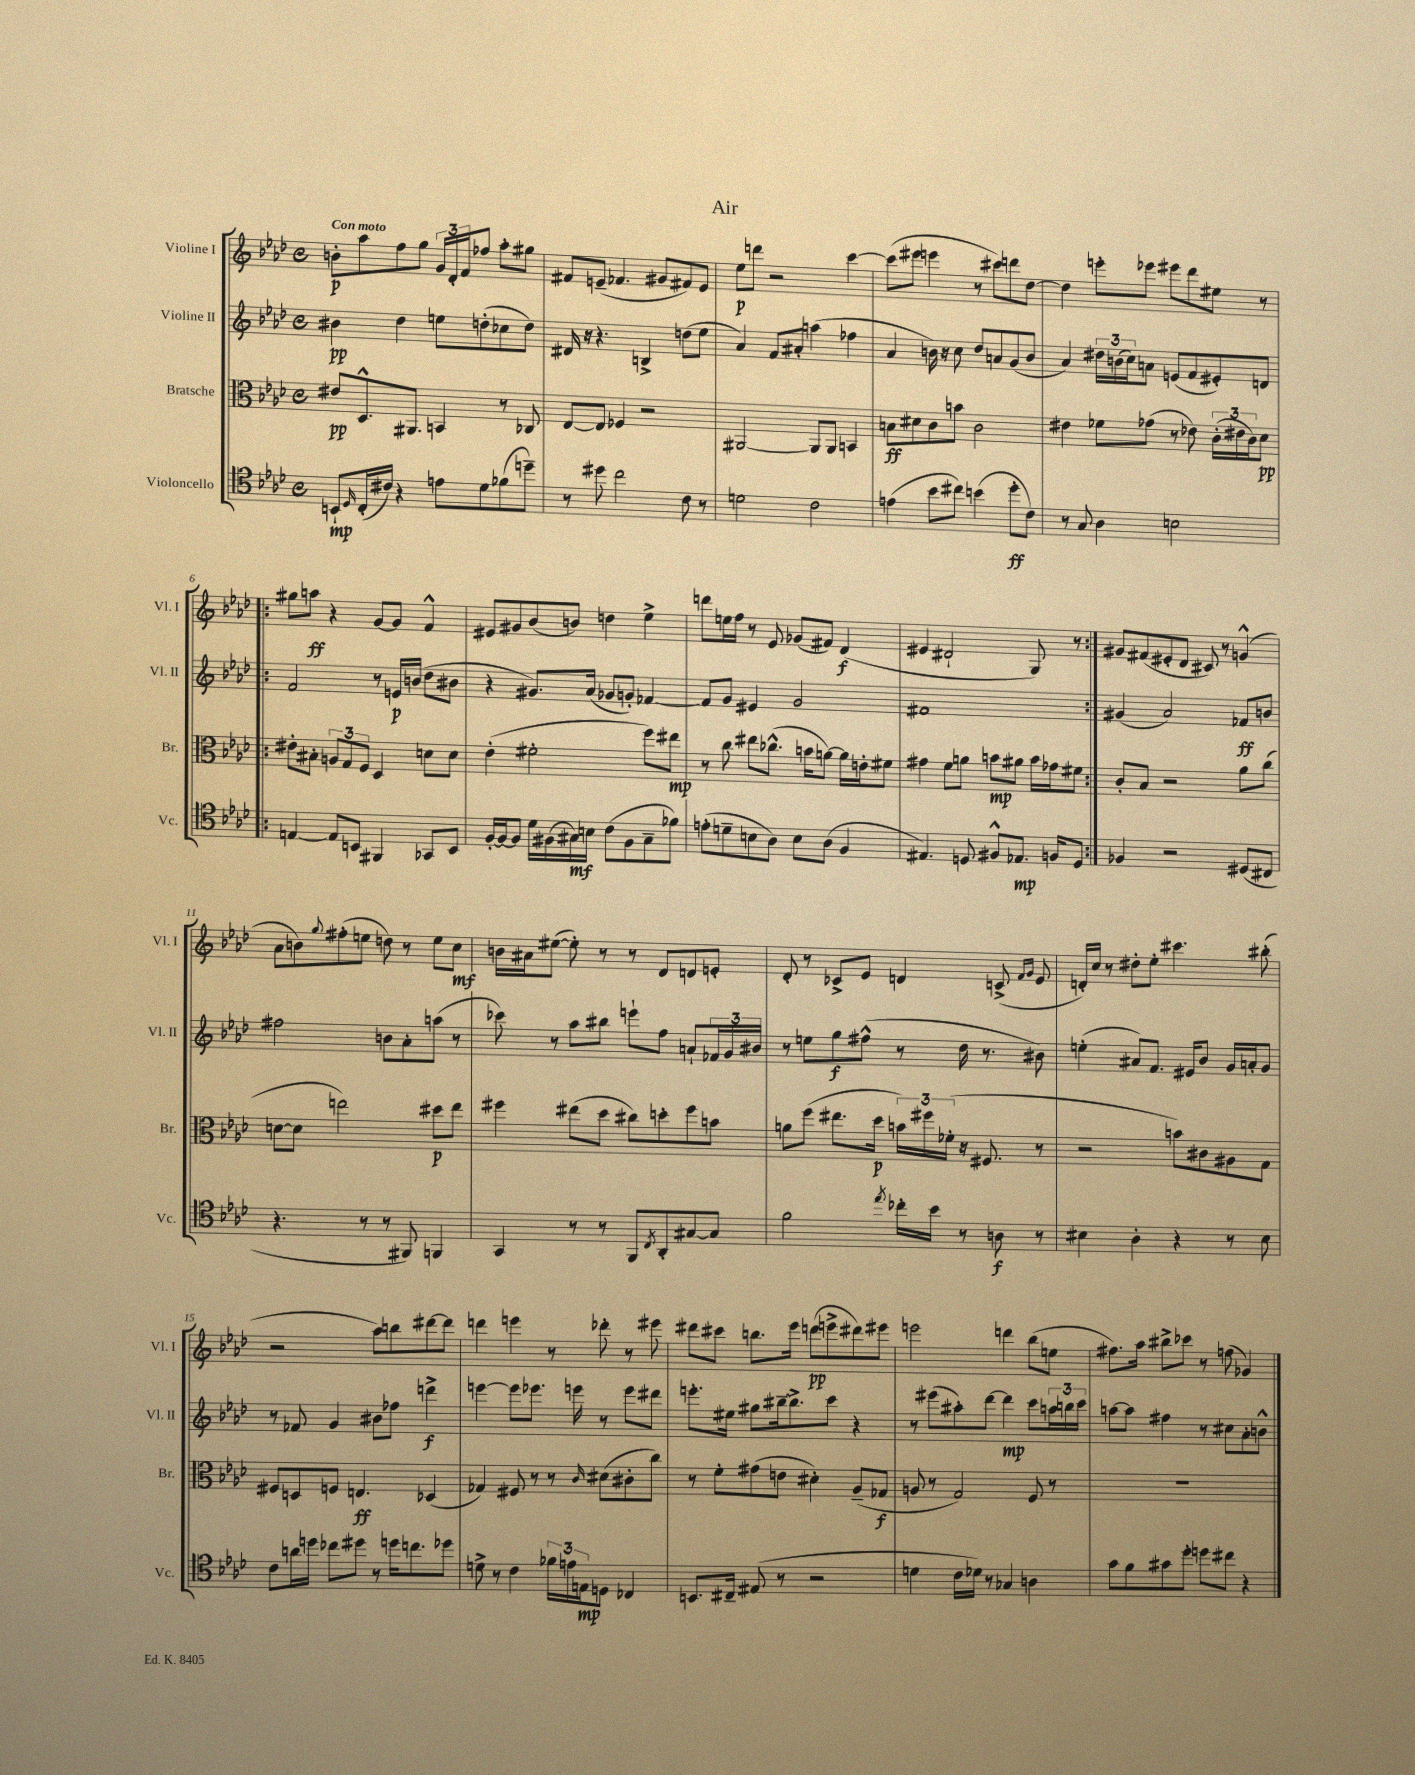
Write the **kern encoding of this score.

**kern	**dynam	**kern	**dynam	**kern	**dynam	**kern	**dynam
*part4	*part4	*part3	*part3	*part2	*part2	*part1	*part1
*staff4	*staff4	*staff3	*staff3	*staff2	*staff2	*staff1	*staff1
*I"Violoncello	*	*I"Bratsche	*	*I"Violine II	*	*I"Violine I	*
*I'Vc.	*	*I'Br.	*	*I'Vl. II	*	*I'Vl. I	*
*clefC4	*	*clefC3	*	*clefG2	*	*clefG2	*
*k[b-e-a-d-]	*	*k[b-e-a-d-]	*	*k[b-e-a-d-]	*	*k[b-e-a-d-]	*
*M4/4	*	*M4/4	*	*M4/4	*	*M4/4	*
*met(c)	*	*met(c)	*	*met(c)	*	*met(c)	*
=1	=1	=1	=1	=1	=1	=1	=1
!	!	!	!	!	!	!LO:TX:a:B:t=Con moto	!
8BBn`/L	mp	8e#X/L	pp	4b#X\	pp	8bn'\L	p
16qqD-/	.	.	.	.	.	.	.
(16C'/L	.	8.D-^^/	.	.	.	8aa-\	.
16c#X/JJ)	.	.	.	.	.	.	.
4r	.	.	.	4dd-\	.	8ff\	.
.	.	8.AA#X/J	.	.	.	.	.
.	.	.	.	.	.	8gg\J	.
8en\L	.	4BBn/	.	8een\L	.	24g/LL	.
.	.	.	.	.	.	24d-'/	.
.	.	.	.	.	.	24f/J	.
8d-\	.	.	.	(8ddn'\	.	8ff-X/J	.
(8f-X\	.	8r	.	8cc-X\	.	8aa-'\L	.
8ddn~\J)	.	8C-X/	.	8dd\J)	.	8gg#X\J	.
=2	=2	=2	=2	=2	=2	=2	=2
8r	.	[8E-/L	.	16d#X/	.	8f#X/L	.
.	.	.	.	16r	.	.	.
8dd#X\	.	8E-/J]	.	4.r	.	(8en~/J	.
2cc\	.	4F-X/	.	.	.	4.f-X/	.
.	.	2r	.	4Bn^/	.	.	.
.	.	.	.	.	.	8g#X/L	.
8c\	.	.	.	(8ddn\L	.	8f#X/)	.
8r	.	.	.	8ee-\J	.	8e/J	.
=3	=3	=3	=3	=3	=3	=3	=3
2dn\	.	[2AA#X/	.	4a-/)	.	8ee-\L	p
.	.	.	.	.	.	8dddn\J	.
.	.	.	.	8f/L	.	2r	.
.	.	.	.	8a#X'/J	.	.	.
2c\	.	8AA#/L]	.	(4aan\	.	.	.
.	.	8AA#/J	.	.	.	.	.
.	.	4BBn/	.	4ff-X\	.	[4ccc\	.
=4	=4	=4	=4	=4	=4	=4	=4
(4en\	.	8Bn\L	ff	4a-/	.	(8ccc\L]	.
.	.	8d#X\	.	.	.	8eee#X\J	.
8b-\L	.	8c\	.	16bn\)	.	4eeen\	.
.	.	.	.	16r	.	.	.
8cc#X\J)	.	8bn\J	.	8cc\	.	.	.
(4bn\	.	2c\	.	8dd-/L	.	8r	.
.	.	.	.	8an/	.	8ccc#X\L)	.
8dd-'\L	ff	.	.	(8g/	.	8dddn\	.
8c\J)	.	.	.	8b/J	.	[8dd-\J	.
=5	=5	=5	=5	=5	=5	=5	=5
8r	.	4e#X\	.	4a-/)	.	4dd-\]	.
8G/	.	.	.	.	.	.	.
4A-\	.	8f-X\L	.	24dd#X\LL	.	8eeen'\L	.
.	.	.	.	(24bn\	.	.	.
.	.	.	.	24cc\J)	.	.	.
.	.	(8g-X\J	.	8an\J	.	8eee-X\J	.
2Bn\	.	8r	.	(8en/L	.	8eee#X\L	.
.	.	8e-X\)	.	8f/	.	8ddd-\	.
.	.	(24c'\LL	.	8e#X'/)	.	8ee#X\J	.
.	.	24e#X\	.	.	.	.	.
.	.	24c\J)	.	.	.	.	.
.	.	8d-\J	pp	8dn/J	.	8r	.
!!LO:LB:g=z
=6!|:	=6!|:	=6!|:	=6!|:	=6!|:	=6!|:	=6!|:	=6!|:
[4En/	.	8e#X'\L	.	2f/	.	8gg#X\L	.
.	.	8B#X'\J	.	.	.	8aan\J	ff
8E/L]	.	12An/L	.	.	.	4r	.
.	.	12G/	.	.	.	.	.
8BBn/J	.	.	.	.	.	.	.
.	.	12F/J	.	.	.	.	.
4FF#X/	.	4D-/	.	8r	.	[8g/L	.
.	.	.	.	16en/LL	p	8g/J]	.
.	.	.	.	(16bn/JJ	.	.	.
8GG-X/L	.	8dn\L	.	8dd-\L	.	4f^^/	.
8BB/J	.	8d\J	.	8b#X\J	.	.	.
=7	=7	=7	=7	=7	=7	=7	=7
[16F'/LL	.	(4e-'\	.	4r	.	8e#X/L	.
16F/J_	.	.	.	.	.	.	.
8F/J]	.	.	.	.	.	8g#X/	.
16d-\LL	.	2f#X'\	.	8.g#X/L)	.	(8b-/	.
(16F#X\	.	.	.	.	.	.	.
16G#X\)	mf	.	.	.	.	8bn/J)	.
16Bn\JJ	.	.	.	(16a-/Jk	.	.	.
(8c\L	.	.	.	8g-X/L	.	4ddn\	.
8F#\	.	.	.	8gn'/J)	.	.	.
8G#~\	.	8ff\L)	.	[4f-X/	.	4ee-^\	.
8f-X\J)	.	8ee#X\J	mp	.	.	.	.
=8	=8	=8	=8	=8	=8	=8	=8
(8en'\L	.	8r	.	8f-/L]	.	8dddn\L	.
8dn~\	.	8cc\	.	8g/J	.	16een\L	.
.	.	.	.	.	.	16ff\JJ	.
8Bn\	.	8ee#X\L	.	4e#X/	.	8r	.
8A-\J)	.	(8.cc-X^^\J	.	.	.	8e-/	.
8B\L	.	.	.	2g/	.	(8g-X/L	.
.	.	16bn\KL	.	.	.	.	.
(8A-\J	.	[8an\J)	.	.	.	8f#X/J)	.
4F/	.	16a\LL]	.	.	.	(4d-/	f
.	.	16en'\J	.	.	.	.	.
.	.	8f#X\J	.	.	.	.	.
=9	=9	=9	=9	=9	=9	=9	=9
4.E#X/)	.	4g#X\	.	1f#X	.	4e#X/	.
.	.	8f\L	.	.	.	2d#X`/	.
8Dn/	.	8an\J	.	.	.	.	.
8F#X^^/L	.	8bn\L	mp	.	.	.	.
8.E-X/J	mp	8a#X\J	.	.	.	.	.
.	.	16b\LL	.	.	.	8G/)	.
16Fn/KL	.	16g-X\J	.	.	.	.	.
8D/J	.	8f#X\J	.	.	.	8r	.
=10:|!	=10:|!	=10:|!	=10:|!	=10:|!	=10:|!	=10:|!	=10:|!
4F-X/	.	8c'/L	.	(4g#X/	.	8g#X/L	.
.	.	8B-/J	.	.	.	(8f#X/	.
2r	.	2r	.	2a-/)	.	8e#X'/	.
.	.	.	.	.	.	8d-/J	.
.	.	.	.	.	.	8c#X/)	.
.	.	.	.	.	.	8r	.
(8D#X/L	.	8a-\L	.	8f-X/L	ff	(4gn^^/	.
8C#X/J	.	(8cc\J	.	8bn/J	.	.	.
!!LO:LB:g=z
=11	=11	=11	=11	=11	=11	=11	=11
4.r	.	[8dn\L	.	2ff#X\	.	8a-\L	.
.	.	8d\J]	.	.	.	8bn\)	.
.	.	.	.	.	.	8qqgg/	.
.	.	2een\)	.	.	.	(8ff#X'\	.
8r	.	.	.	.	.	8een\J	.
8r	.	.	.	8bn\L	.	8ddn\)	.
8FF#X/)	.	.	.	8a-'\	.	8r	.
4FFn/	.	8dd#X\L	p	(8aan\J	.	8ee\L	.
.	.	8ee\J	.	8r	.	8cc\J	mf
=12	=12	=12	=12	=12	=12	=12	=12
4GG/	.	4ff#X\	.	8ccc-X\)	.	16bn\LL	.
.	.	.	.	.	.	16a#X\J	.
.	.	.	.	8r	.	([8ee#X\J	.
8r	.	(8ee#X\L	.	8aa-\L	.	8ee#'\])	.
8r	.	8dd-\J	.	8bb#X\J	.	8r	.
8FF/L	.	8cc#X\L)	.	8eeen`\L	.	8r	.
8qC/	.	.	.	.	.	.	.
8AA-'/	.	8ddn'\	.	8ff\J	.	8d-/L	.
[8G#X/	.	8ff#\	.	8an`/L	.	8dn/	.
8G#/J]	.	8bn\J	.	24f-X/L	.	8en'/J	.
.	.	.	.	24g/	.	.	.
.	.	.	.	24b#X/JJ	.	.	.
=13	=13	=13	=13	=13	=13	=13	=13
2f\	.	8an\L	.	8r	.	8d-'/	.
.	.	(8ff\J	.	8een\L	.	8r	.
.	.	8.ee#X\L	.	8gg\	f	8c-X^/L	.
.	.	.	.	(8ff#X^^\J	.	8e-/J	.
.	.	16dd-\Jk	p	.	.	.	.
8qee-/	.	.	.	.	.	.	.
16cc-X'\LL	.	24bn\LL)	.	8r	.	4dn/	.
.	.	24ff#X\	.	.	.	.	.
16b-\JJ	.	.	.	.	.	.	.
.	.	(24f-X'\JJ	.	.	.	.	.
8r	.	16r	.	16dd-\	.	.	.
.	.	8.F#X/	.	8.r	.	.	.
8An\	f	.	.	.	.	(8cn^/	.
.	.	.	.	.	.	16qqf/LL	.
.	.	.	.	.	.	16qqg/JJ	.
8r	.	8r	.	8b#X\)	.	8e-/	.
=14	=14	=14	=14	=14	=14	=14	=14
4B#X\	.	2r	.	(4een'\	.	16dn'/LL)	.
.	.	.	.	.	.	16cc/JJ	.
.	.	.	.	.	.	8r	.
4A-'\	.	.	.	8a#X/L)	.	8dd#X'\L	.
.	.	.	.	8.f/J	.	8ee-'\J	.
4r	.	8bn\L)	.	.	.	4.ccc#X\	.
.	.	.	.	16e#X/KL	.	.	.
.	.	8c#X\	.	8b-/J	.	.	.
8r	.	8A#X\	.	16g/LL	.	.	.
.	.	.	.	16an'/J	.	.	.
8B#\	.	8G\J	.	8g/J	.	(8bb#X'\	.
!!LO:LB:g=z
=15	=15	=15	=15	=15	=15	=15	=15
8c\L	.	8F#X/L	.	8r	.	2r	.
16an\L	.	8Dn/	.	8f-X/	.	.	.
16ddn\JJ	.	.	.	.	.	.	.
8cc-X\L	.	8Fn/J	.	4g/	.	.	.
8dd#X\J	.	4.En/	ff	.	.	.	.
8r	.	.	.	8b#X\L	.	8aa-\L)	.
16ddn\KL	.	.	.	8ff-X\J	.	8bbn\	.
8.ccn\	.	.	.	.	.	.	.
.	.	(4D-X/	.	4dddn^\	f	[8ddd#X\	.
8dd-X\J	.	.	.	.	.	8ddd#\J]	.
=16	=16	=16	=16	=16	=16	=16	=16
8dn^\	.	4G-X/)	.	[4eeen\	.	4dddn\	.
8r	.	.	.	.	.	.	.
4c\	.	8F#X/	.	8eee\L]	.	4eeen\	.
.	.	8r	.	8.eee-X\J	.	.	.
24f-X\LL	.	8r	.	.	.	8r	.
24en\	.	.	.	.	.	.	.
.	.	.	.	16eeen\	.	.	.
24En\J	mp	.	.	.	.	.	.
.	.	16qqc/	.	.	.	.	.
8Dn\J	.	(8d#X\L	.	8r	.	8ddd-X'\	.
4C-X/	.	8c#X'\	.	8eee\L	.	8r	.
.	.	8cc\J)	.	8ddd#X\J	.	8eee#X\	.
=17	=17	=17	=17	=17	=17	=17	=17
8.BBn/L	.	8r	.	8.eeen'\L	.	8ddd#X\L	.
.	.	8f'\L	.	.	.	8ccc#X\J	.
16C#X~/Jk	.	.	.	16ee#X\Jk	.	.	.
(8E#X/	.	(8g#X\	.	8gg#X\L	.	8.bbn\L	.
8r	.	8en\J	.	[16bb#X~\k	.	.	.
.	.	.	.	8.bb#^\]	.	16eee-\Jk	.
2r	.	4d#X'\)	.	.	.	(8dddn\L	pp
.	.	.	.	8ccc\J	.	8eeen^\	.
.	.	(8A-~/L	.	4r	.	8ddd#X\)	.
.	.	8G-X/J	f	.	.	8eee#X\J	.
=18	=18	=18	=18	=18	=18	=18	=18
4dn\	.	8An/	.	8r	.	2eeen\	.
.	.	8r	.	(8eee#X\L	.	.	.
16c\LL	.	2G/)	.	8aa#X'\)	.	.	.
16d-X\JJ)	.	.	.	.	.	.	.
8r	.	.	.	[8ddd-\J	.	.	.
4G-X/	.	.	.	4ddd-\]	mp	4dddn\	.
4An\	.	8F/	.	8ccc\L	.	(8bb-\L	.
.	.	8r	.	24aan\L	.	8een\J	.
.	.	.	.	24bbn\	.	.	.
.	.	.	.	24ccc\JJ	.	.	.
=19	=19	=19	=19	=19	=19	=19	=19
8g\L	.	1r	.	[8aan\L	.	8.ff#X\L)	.
8f\	.	.	.	8aa\J]	.	.	.
.	.	.	.	.	.	16aa-\Jk	.
8g#X\	.	.	.	4ff#X\	.	8bb#X^\L	.
8dd-'\J	.	.	.	.	.	8ccc-X\J	.
8ddn\L	.	.	.	8r	.	8r	.
8cc#X\J	.	.	.	8cc#X\L	.	(8ffn\	.
4r	.	.	.	8a-'\	.	4g-X/)	.
.	.	.	.	8bn^^\J	.	.	.
==	==	==	==	==	==	==	==
*-	*-	*-	*-	*-	*-	*-	*-
